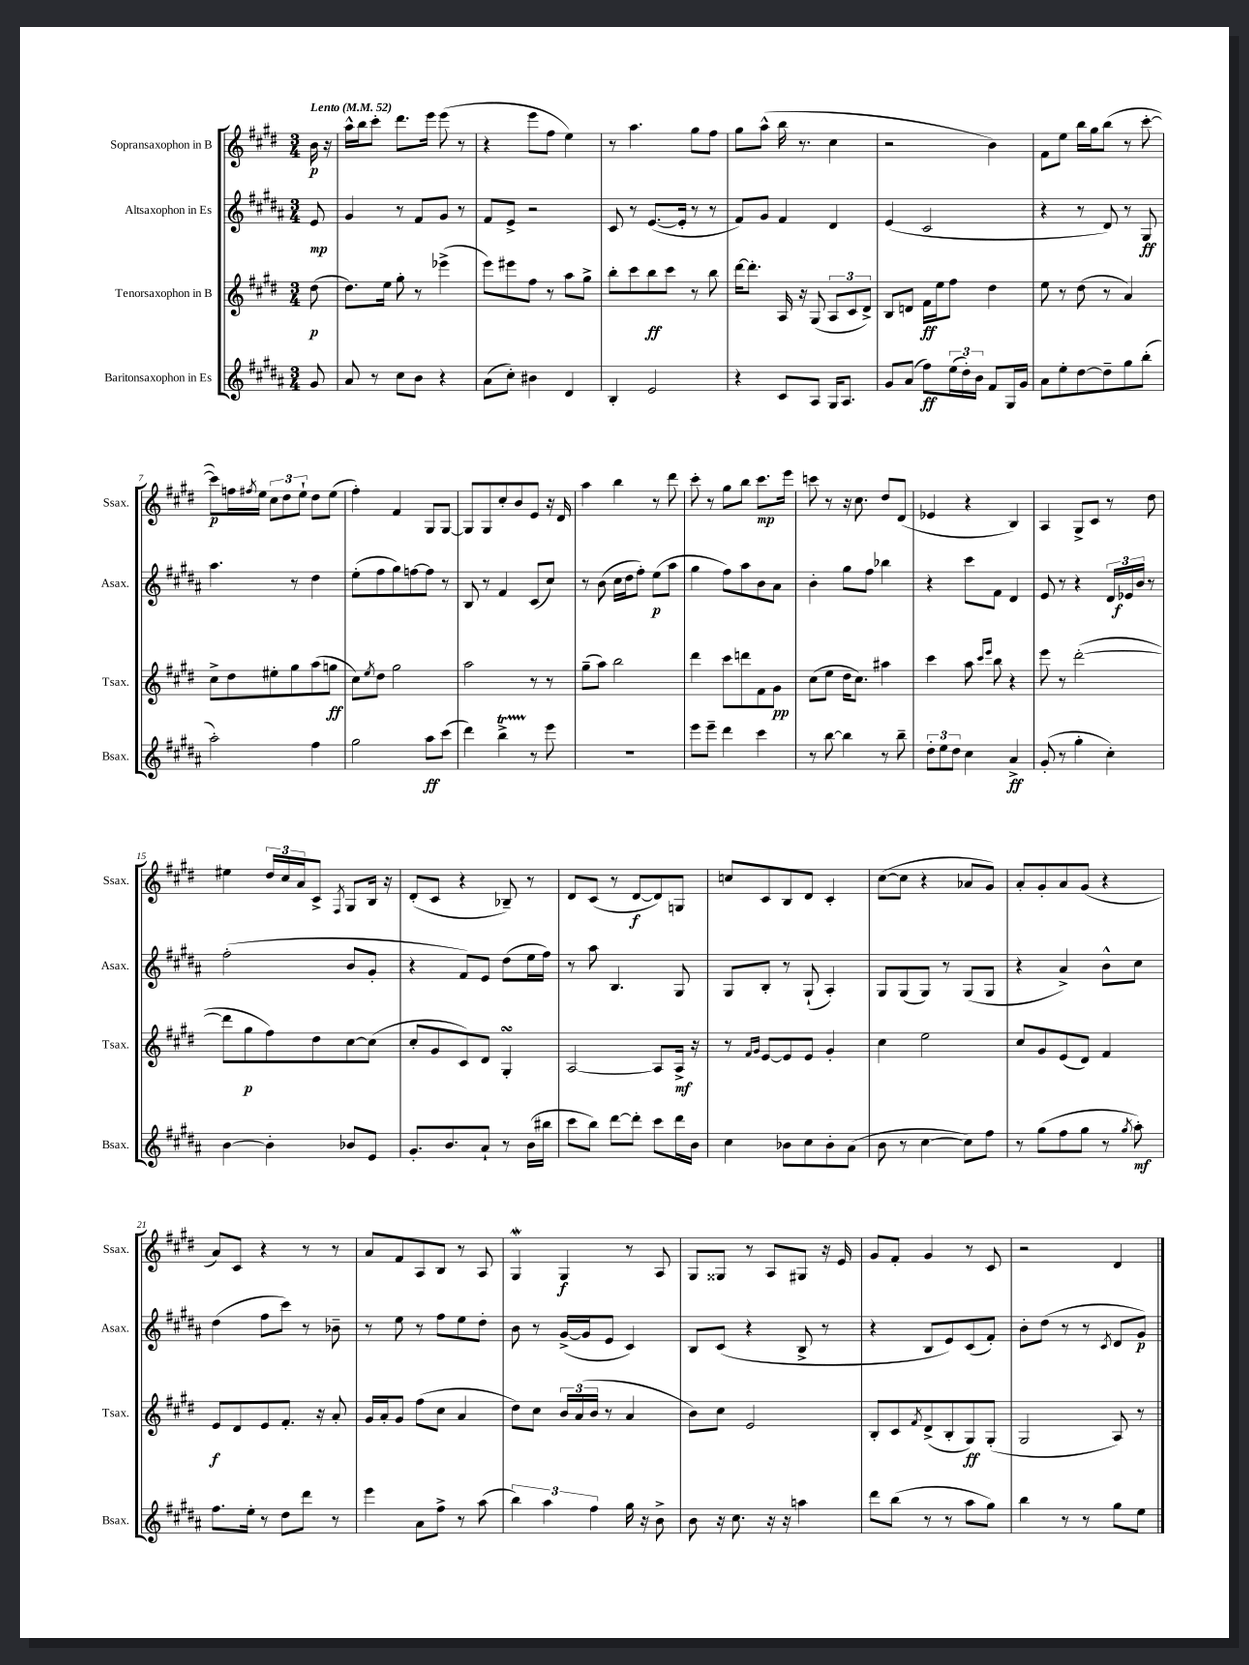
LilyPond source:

<<
\new StaffGroup <<
\new Staff = "s0" \with { instrumentName = "Sopransaxophon in B" shortInstrumentName = "Ssax." } {
    \clef treble \key e \major \numericTimeSignature \time 3/4 \partial 8 \tempo "Lento" 4 = 52
    b'16\p r16 |
    a''16-^ b''16 cis'''8-. dis'''8. e'''16 e'''8( r8 |
    r4 e'''8 fis''8 e''4) |
    r8 a''4. gis''8 fis''8 |
    gis''8 a''8-^( b''16 r8. cis''4 |
    r2 b'4) |
    fis'8 e''8 b''16 gis''16 b''8( r8 cis'''8~-. |
    cis'''8\p) f''16 \acciaccatura { fis''8 } e''16 \tuplet 3/2 { cis''8 dis''8 e''8-! } dis''8 e''8( |
    fis''4-.) fis'4 gis8 gis8~ |
    gis8 gis8 cis''8-. b'8 e'8 r16 dis'16 |
    a''4 b''4 r8 dis'''8 |
    cis'''8-. r8 gis''8 b''8 cis'''8.\mp e'''16 |
    c'''8 r8 r16 cis''8. dis''8 dis'8( |
    ees'4 r4 b4) |
    a4 gis8-> cis'8 r8 dis''8 |
    eis''4 \tuplet 3/2 { dis''16 cis''16 a'16 } cis'8-> \acciaccatura { fis8 } gis8 b16 r16 |
    dis'8-.( cis'8 r4 bes8--) r8 |
    dis'8 cis'8( r8 dis'8~\f dis'8) g8 |
    c''8 cis'8 b8 dis'8 cis'4-. |
    cis''8~( cis''8 r4 aes'8 gis'8) |
    a'8-. gis'8-. a'8 gis'8( r4 |
    a'8) cis'8 r4 r8 r8 |
    a'8 fis'8 a8 b8 r8 a8 |
    gis4\mordent gis4\f r8 a8 |
    gis8 gisis8 r8 a8 gis8 r16 e'16 |
    gis'8 fis'8-. gis'4 r8 cis'8 |
    r2 dis'4 \bar "|." |
}
\new Staff = "s1" \with { instrumentName = "Altsaxophon in Es" shortInstrumentName = "Asax." } {
    \clef treble \key b \major \numericTimeSignature \time 3/4 \partial 8
    e'8\mp |
    gis'4 r8 fis'8 gis'8 r8 |
    fis'8 e'8-> r2 |
    cis'8 r8 e'8.~( e'16-. r8 r8 |
    fis'8) gis'8 fis'4 dis'4 |
    e'4( cis'2 |
    r4 r8 dis'8) r8 gis8\ff |
    ais''4. r8 dis''4 |
    e''8-.( fis''8 gis''8) f''8~ f''8 r8 |
    b8 r8 fis'4 cis'8( cis''8) |
    r8 b'8( cis''16 dis''16 fis''8-.) e''8\p( ais''8 |
    gis''4 fis''8) ais''8 b'8 ais'8 |
    b'4-. gis''8 fis''8 bes''4 |
    r4 cis'''8 fis'8 dis'4 |
    e'8 r8 r4 \tuplet 3/2 { dis'16 ees'16\f b'16 } r8 |
    fis''2-.( b'8 gis'8-. |
    r4 fis'8) e'8 dis''8( e''16 fis''16) |
    r8 ais''8 b4. gis8 |
    gis8 b8-. r8 gis8-!( ais4-.) |
    gis8 gis8( gis8) r8 gis8( gis8 |
    r4 ais'4->) b'8-^ cis''8 |
    dis''4( fis''8 cis'''8) r8 bes'8-- |
    r8 e''8 r8 fis''8 e''8 dis''8-. |
    b'8 r8 gis'16~->( gis'16 e'8 cis'4) |
    b8 cis'8( r4 b8-> r8 |
    r4 b8 e'8) cis'8( fis'8-.) |
    b'8-. dis''8( r8 r8 \acciaccatura { cis'8 } dis'8 gis'8\p) \bar "|." |
}
\new Staff = "s2" \with { instrumentName = "Tenorsaxophon in B" shortInstrumentName = "Tsax." } {
    \clef treble \key e \major \numericTimeSignature \time 3/4 \partial 8
    dis''8\p( |
    dis''8.) e''16 gis''8-. r8 ees'''4->( |
    e'''8) eis'''8 fis''8 r8 a''8 gis''8-> |
    b''8-. cis'''8 b''8\ff cis'''8 r8 b''8 |
    dis'''16~ dis'''8.-. a16 r16 gis8( \tuplet 3/2 { a8 cis'8 dis'8->) } |
    b8 d'8 fis'16\ff e''16 fis''8 dis''4 |
    e''8 r8 dis''8( r8 a'4) |
    cis''8-> dis''8 eis''8-. gis''8 a''8( g''8\ff |
    cis''8) \acciaccatura { e''8 } dis''8 gis''2 |
    a''2 r8 r8 |
    gis''8--( a''8) b''2 |
    dis'''4 cis'''8 d'''8 fis'8 gis'8\pp |
    cis''8( e''8 dis''16 cis''8.) ais''4 |
    cis'''4 a''8 \grace { cis'''16 e'''16 } b''8 r4 |
    e'''8 r8 dis'''2~-.( |
    dis'''8 gis''8\p fis''8) dis''8 cis''8~ cis''8( |
    cis''8-. gis'8 cis'8) dis'8 gis4-.\turn |
    a2~ a8 a16->\mf r16 |
    r8 \grace { fis'16 gis'16 } e'8~ e'8 e'8 gis'4-. |
    cis''4 e''2 |
    cis''8 gis'8 e'8( dis'8) fis'4 |
    e'8\f dis'8 e'8 fis'8.-. r16 a'8-. |
    gis'16 a'16-. gis'8 fis''8( cis''8 a'4 |
    dis''8) cis''8 \tuplet 3/2 { b'16 a'16( b'16 } r8 a'4 |
    b'8) cis''8 e'2 |
    b8-. cis'8 \acciaccatura { fis'8 } dis'8->( b8-. gis8\ff) gis8-.( |
    gis2 a8) r8 \bar "|." |
}
\new Staff = "s3" \with { instrumentName = "Baritonsaxophon in Es" shortInstrumentName = "Bsax." } {
    \clef treble \key b \major \numericTimeSignature \time 3/4 \partial 8
    gis'8 |
    ais'8 r8 cis''8 b'8 r4 |
    ais'8( cis''8-.) bis'4 dis'4 |
    b4-. e'2 |
    r4 cis'8 ais8 gis16 ais8. |
    gis'8 ais'8( fis''8\ff) \tuplet 3/2 { e''16( dis''16-.) b'16 } fis'8 gis16 gis'16 |
    ais'8 e''8-. dis''8~ dis''8-- gis''8 b''8-.( |
    ais''2-.) fis''4 |
    gis''2 ais''8\ff cis'''8( |
    dis'''4) b''4->\startTrillSpan r8\stopTrillSpan e'''8 |
    R2. |
    e'''8 e'''8-- dis'''4 cis'''4 |
    r8 b''8~ b''4 r8 b''8-- |
    \tuplet 3/2 { dis''8-. e''8 dis''8 } cis''4 ais'4->\ff |
    gis'8-.( r8 gis''4-. cis''4-.) |
    b'4~ b'4-. bes'8 e'8 |
    gis'8.-. b'8. ais'8-! r8 b'16( bis''16 |
    cis'''8 b''8) dis'''8~ dis'''8-. cis'''8 dis'''16 b'16 |
    cis''4 bes'8 cis''8 bes'8-. ais'8( |
    b'8 r8 cis''4~ cis''8) fis''8 |
    r8 gis''8( fis''8 gis''8 r8 \acciaccatura { gis''8 } ais''8-.\mf) |
    fis''8. e''16-. r8 dis''8 dis'''8 r8 |
    e'''4 ais'8 fis''8-> r8 ais''8( |
    \tuplet 3/2 { b''4) ais''4 fis''4 } gis''16 r16 b'8-> |
    b'8 r16 cis''8. r16 r16 a''4 |
    dis'''8 b''8( r8 r8 ais''8 gis''8) |
    b''4 r8 r8 gis''8 e''8 \bar "|." |
}
>>
>>
